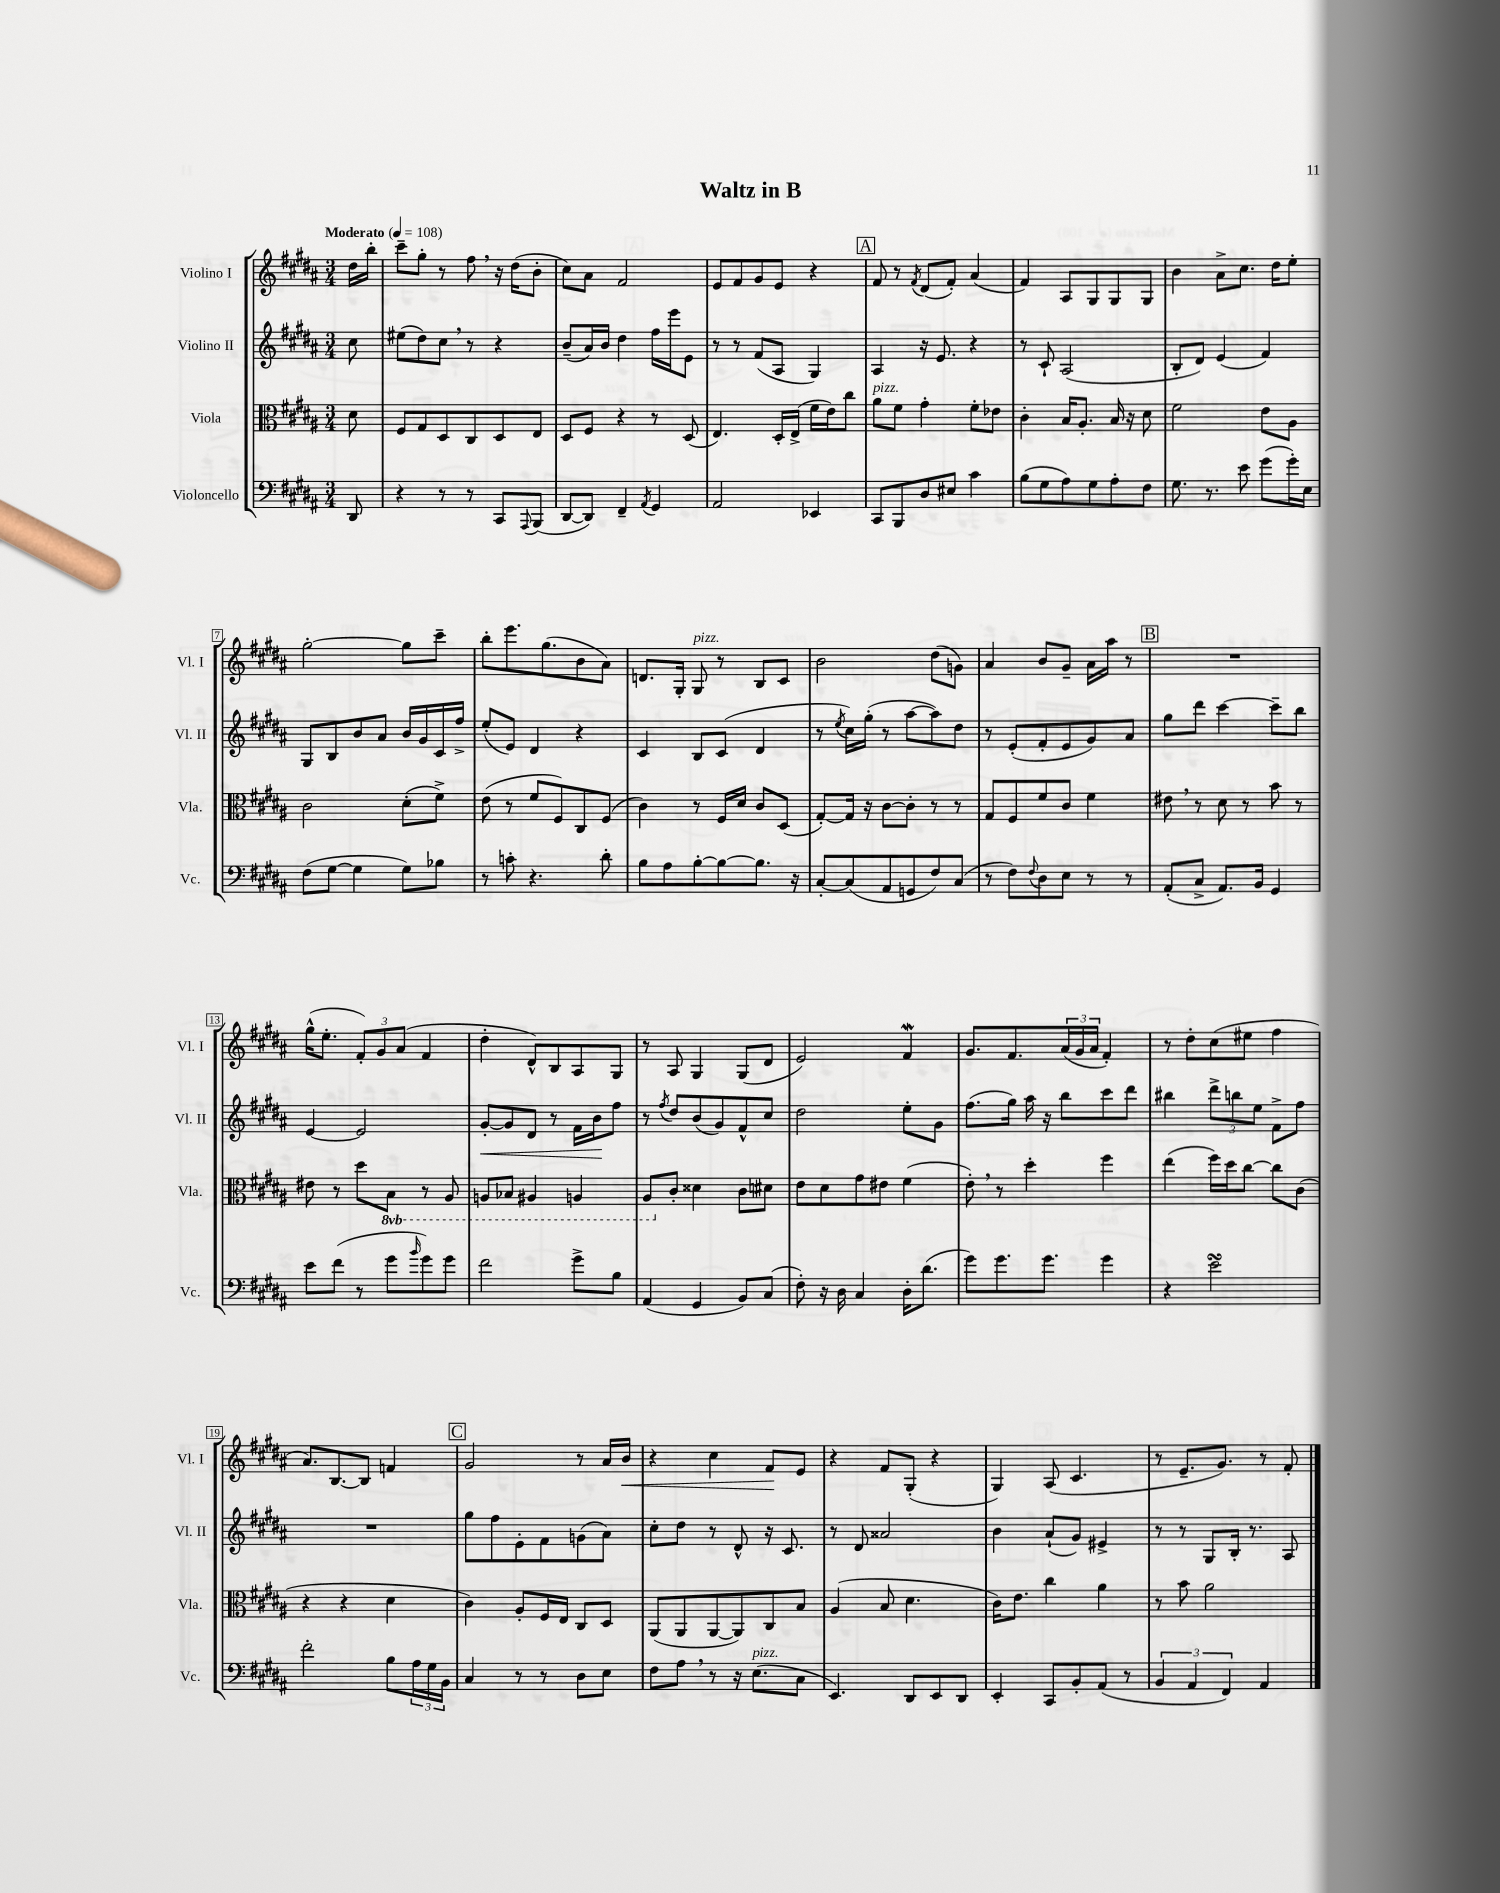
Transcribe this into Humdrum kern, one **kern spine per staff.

**kern	**kern	**kern	**dynam	**kern	**dynam
*part4	*part3	*part2	*part2	*part1	*part1
*staff4	*staff3	*staff2	*staff2	*staff1	*staff1
*I"Violoncello	*I"Viola	*I"Violino II	*	*I"Violino I	*
*I'Vc.	*I'Vla.	*I'Vl. II	*	*I'Vl. I	*
*clefF4	*clefC3	*clefG2	*	*clefG2	*
*k[f#c#g#d#a#]	*k[f#c#g#d#a#]	*k[f#c#g#d#a#]	*	*k[f#c#g#d#a#]	*
*M3/4	*M3/4	*M3/4	*	*M3/4	*
*MM108	*MM108	*MM108	*	*MM108	*
=	=	=	=	=	=
!	!	!	!	!LO:TX:a:B:t=Moderato	!
8DD#/	8d#\	8cc#\	.	16dd#\LL	.
.	.	.	.	16bb'\JJ	.
=1	=1	=1	=1	=1	=1
4r	8F#/L	(8ee#X\L	.	8ccc#~\L	.
.	8G#/	8dd#\)	.	8gg#'\J	.
8r	8D#/	8cc#,\J	.	8r	.
8r	8C#/	8r	.	8ff#,\	.
8CC#/L	8D#/	4r	.	16r	.
.	.	.	.	(16dd#\KL	.
8qqAAA#/	.	.	.	.	.
(8BBB/J	8E/J	.	.	8b'\J	.
=2	=2	=2	=2	=2	=2
[8DD#/L	8D#/L	(8b~/L	.	8cc#\L)	.
8DD#/J])	8F#/J	16a#/L)	.	8a#\J	.
.	.	16b/JJ	.	.	.
4FF#~/	4r	4dd#\	.	2f#/	.
8qAA#/	.	.	.	.	.
4GG#/	8r	16ff#\LL	.	.	.
.	.	16eee\J	.	.	.
.	(8D#/	8e\J	.	.	.
=3	=3	=3	=3	=3	=3
2AA#/	4.E/)	8r	.	8e/L	.
.	.	8r	.	8f#/	.
.	.	(8f#/L	.	8g#/	.
.	16D#'/LL	8A#/J	.	8e/J	.
.	(16E^/JJ	.	.	.	.
4EE-X/	16f#\LL	4G#/)	.	4r	.
.	16e\J)	.	.	.	.
.	8cc#\J	.	.	.	.
!!LO:REH:place=s1:t=A
=4	=4	=4	=4	=4	=4
!	!LO:TX:a:i:t=pizz.	!	!	!	!
8CC#/L	8a#\L	4A#/	.	8f#/	.
8BBB/	8f#\J	.	.	8r	.
.	.	.	.	8qf#/	.
8D#/	4g#'\	16r	.	(8d#/L	.
.	.	8.e/	.	.	.
8E#X/J	.	.	.	8f#'/J)	.
4c#\	8f#'\L	4r	.	(4a#/	.
.	8e-X\J	.	.	.	.
=5	=5	=5	=5	=5	=5
(8B\L	4c#'\	8r	.	4f#/)	.
8G#\	.	8c#`/	.	.	.
8A#\)	16B/KL	(2A#/	.	8A#/L	.
.	8.A#'/J	.	.	.	.
8G#\	.	.	.	8G#/	.
8A#'\	16B/	.	.	8G#/	.
.	16r	.	.	.	.
8F#\J	8d#\	.	.	8G#/J	.
=6	=6	=6	=6	=6	=6
8.G#\	2f#\	8B'/L	.	4b\	.
.	.	8d#/J)	.	.	.
8.r	.	.	.	.	.
.	.	(4e/	.	8a#^\L	.
8e\	.	.	.	8.cc#\J	.
(8g#\L	8e\L	4f#/)	.	.	.
.	.	.	.	16dd#\KL	.
16g#'\L)	8A#\J	.	.	8ee'\J	.
16E\JJ	.	.	.	.	.
!!LO:LB:g=z
=7	=7	=7	=7	=7	=7
(8F#\L	2c#\	8G#/L	.	[2gg#'\	.
[8G#\J	.	8B/	.	.	.
4G#\]	.	8b/	.	.	.
.	.	8a#/J	.	.	.
8G#\L)	(8d#'\L	16b/LL	.	8gg#\L]	.
.	.	16g#/	.	.	.
8B-X\J	8f#^\J)	16c#/	.	8ccc#~\J	.
.	.	16ff#^/JJ	.	.	.
=8	=8	=8	=8	=8	=8
8r	(8e\	(8ee'/L	.	8bb'\L	.
8cn'\	8r	8e/J)	.	8.eee\	.
4.r	8f#/L	4d#/	.	.	.
.	.	.	.	(8.gg#\	.
.	8F#/)	.	.	.	.
.	8C#/	4r	.	8b\	.
8d#'\	(8F#/J	.	.	8a#\J)	.
=9	=9	=9	=9	=9	=9
8B\L	4c#\)	4c#/	.	8.dn/L	.
8A#\	.	.	.	.	.
.	.	.	.	16G#'/Jk	.
!	!	!	!	!LO:TX:a:i:t=pizz.	!
[8B'\	8r	8B/L	.	8G#/	.
8B\_	16F#/LL	(8c#/J	.	8r	.
.	16d#/JJ	.	.	.	.
8.B\J]	8c#/L	4d#/	.	8B/L	.
.	(8D#/J	.	.	8c#/J	.
16r	.	.	.	.	.
=10	=10	=10	=10	=10	=10
[8C#'/L	[8G#'/L)	8r	.	2b\	.
.	.	8qee/	.	.	.
(8C#/]	16G#/Jk]	16cc#\LL)	.	.	.
.	16r	(16gg#'\JJ	.	.	.
8AA#/	[8c#\L	8r	.	.	.
8GGn/	8c#'\J]	[8aa#\L	.	.	.
8F#/)	8r	8aa#\])	.	(8dd#\L	.
(8C#/J	8r	8dd#\J	.	8gn\J)	.
=11	=11	=11	=11	=11	=11
8r	8G#/L	8r	.	4a#/	.
8F#\L)	8F#/	(8e'/L	.	.	.
8qqF#/	.	.	.	.	.
8D#\	8f#/	8f#'/	.	8b/L	.
8E\J	8c#/J	8e/	.	8g#~/J	.
8r	4f#\	8g#/)	.	16a#\LL	.
.	.	.	.	16aa#\JJ	.
8r	.	8a#/J	.	8r	.
!!LO:REH:place=s1:t=B
=12	=12	=12	=12	=12	=12
(8AA#'/L	8e#X,\	8gg#\L	.	2.r	.
8C#^/J	8r	8ddd#\J	.	.	.
8.AA#/L)	8d#\	[4ccc#\	.	.	.
.	8r	.	.	.	.
16BB/Jk	.	.	.	.	.
4GG#/	8b\	8ccc#~\L]	.	.	.
.	8r	8bb\J	.	.	.
!!LO:LB:g=z
=13	=13	=13	=13	=13	=13
8e\L	8e#X\	[4e/	.	(16gg#^^\KL	.
.	.	.	.	8.ee'\J	.
(8f#\J	8r	.	.	.	.
8r	8dd#\L	2e/]	.	12f#'/L)	.
.	.	.	.	12g#/	.
*	*8ba	*	*	*	*
8g#\L	8BB\J	.	.	.	.
.	.	.	.	(12a#/J	.
16qqb/	.	.	.	.	.
8g#\)	8r	.	.	4f#/	.
8g#\J	8AA#/	.	.	.	.
=14	=14	=14	=14	=14	=14
!	!	!	!LO:HP:b	!	!
2f#\	8AAn/L	[8g#'/L	<	4dd#'\	.
.	8BB-X/J	8g#/]	.	.	.
.	4AA#X/	8d#/J	.	8d#^^/L)	.
.	.	8r	.	8B/	.
8g#^\L	4AAn/	16f#\LL	.	8A#/	.
.	.	16b\J	.	.	.
8B\J	.	8ff#\J	[	8G#/J	.
=15	=15	=15	=15	=15	=15
(4AA#/	8AA#/L	8r	.	8r	.
.	.	8qff#/	.	.	.
*	*X8ba	*	*	*	*
.	8c#'/J	8dd#/L	.	8A#/	.
4GG#/	4d##X\	(8b/	.	4G#/	.
.	.	8g#/)	.	.	.
8BB/L)	8c#\L	8f#^^/	.	(8G#/L	.
(8C#/J	8d#X\J	8cc#/J	.	8d#/J	.
=16	=16	=16	=16	=16	=16
8F#'\)	8e\L	2dd#\	.	2e/)	.
16r	8d#\	.	.	.	.
16D#\	.	.	.	.	.
4C#/	8g#\	.	.	.	.
.	8e#X\J	.	.	.	.
16D#'\KL	(4f#\	8ee'\L	.	4f#W/	.
(8.d#\J	.	.	.	.	.
.	.	8g#\J	.	.	.
=17	=17	=17	=17	=17	=17
8g#\L)	8e',\)	(8.ff#\L	.	8.g#/L	.
8.g#\	8r	.	.	.	.
.	.	16gg#\Jk)	.	8.f#/	.
.	4dd#'\	16aa#\	.	.	.
8.g#\J	.	16r	.	.	.
.	.	8bb\L	.	(24a#/L	.
.	.	.	.	24g#/	.
.	.	.	.	24a#/JJ	.
4g#\	4ff#\	8ccc#\	.	4f#'/)	.
.	.	8ddd#\J	.	.	.
=18	=18	=18	=18	=18	=18
4r	(4ee\	4bb#X\	.	8r	.
.	.	.	.	8dd#'\L	.
2esSSs\	16ff#\LL)	12ddd#^\L	.	(8cc#\	.
.	16dd#\J	.	.	.	.
.	.	12bbn\	.	.	.
.	[8cc#\J	.	.	8ee#X\J	.
.	.	12ee\J	.	.	.
.	8cc#\L]	8f#^\L	.	4ff#\	.
.	(8c#\J	8ff#\J	.	.	.
!!LO:LB:g=z
=19	=19	=19	=19	=19	=19
2f#'\	4r	2.r	.	8.a#/L)	.
.	.	.	.	[8.B/	.
.	4r	.	.	.	.
.	.	.	.	8B/J]	.
8B\L	4d#\	.	.	4fn/	.
24A#\L	.	.	.	.	.
24G#\	.	.	.	.	.
24BB\JJ	.	.	.	.	.
!!LO:REH:place=s1:t=C
=20	=20	=20	=20	=20	=20
4C#/	4c#\)	8gg#\L	.	2g#/	.
.	.	8ff#\	.	.	.
8r	8A#'/L	8e'\	.	.	.
8r	16F#/L	8f#\	.	.	.
.	16E/JJ	.	.	.	.
8D#\L	8C#/L	(8gn\	.	8r	.
8E\J	8D#/J	8a#\J)	.	16a#/LL	.
!	!	!	!	!	!LO:HP:b
.	.	.	.	16b/JJ	<
=21	=21	=21	=21	=21	=21
8F#\L	(8AA#/L	8cc#'\L	.	4r	.
8A#,\J	8AA#/	8dd#\J	.	.	.
8r	[8AA#/	8r	.	4cc#\	.
16r	8AA#/])	8d#^^/	.	.	.
!LO:TX:a:i:t=pizz.	!	!	!	!	!
(8.E\L	.	.	.	.	.
.	8C#/	16r	.	8f#/L	.
.	.	8.c#/	.	.	.
8C#\J	8B/J	.	.	8e/J	[
=22	=22	=22	=22	=22	=22
4.EE/)	(4A#/	8r	.	4r	.
.	.	8d#/	.	.	.
.	8B/	2a##X/	.	8f#/L	.
8DD#/L	4.d#\	.	.	(8G#'/J	.
8EE/	.	.	.	4r	.
8DD#/J	.	.	.	.	.
=23	=23	=23	=23	=23	=23
4EE'/	16c#\KL)	4b\	.	4G#/)	.
.	8.e\J	.	.	.	.
8CC#/L	4cc#\	(8a#`/L	.	(8A#/	.
8BB'/	.	8g#/J)	.	4.c#/	.
(8AA#/J	4a#\	4e#X^/	.	.	.
8r	.	.	.	.	.
=24	=24	=24	=24	=24	=24
6BB/	8r	8r	.	8r	.
.	8b\	8r	.	8.e~/L	.
6AA#/	.	.	.	.	.
.	2a#\	8G#/L	.	.	.
.	.	.	.	8.g#/J)	.
6FF#/)	.	.	.	.	.
.	.	16B'/Jk	.	.	.
.	.	8.r	.	.	.
4AA#/	.	.	.	8r	.
.	.	8A#/	.	8f#'/	.
==	==	==	==	==	==
*-	*-	*-	*-	*-	*-
